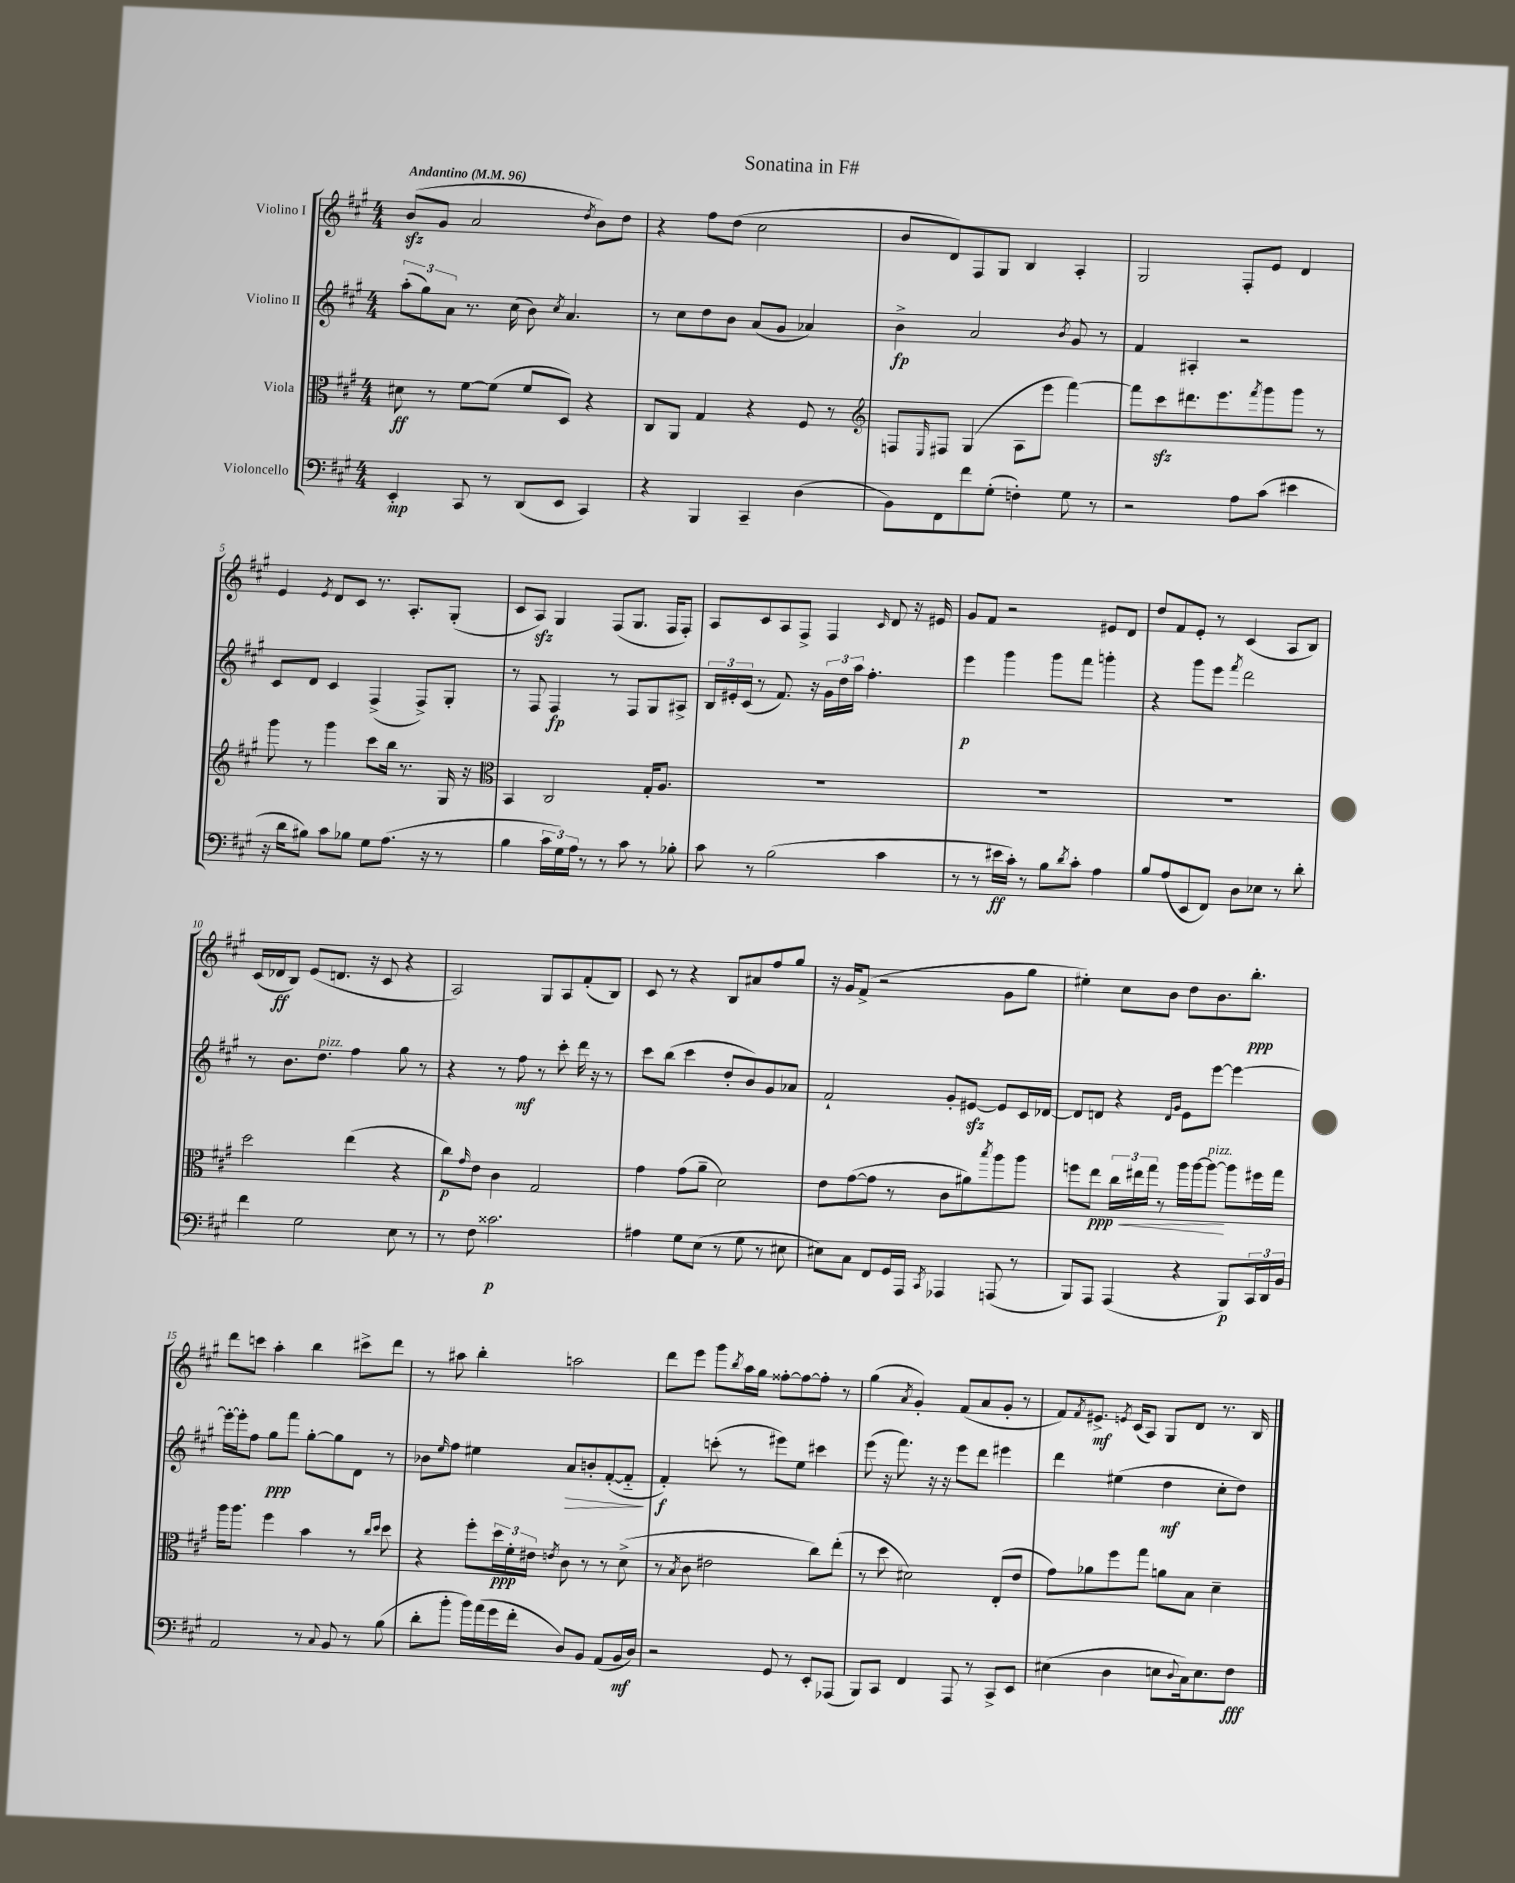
\header { title = "Sonatina in F#" }
<<
\new StaffGroup <<
\new Staff = "s0" \with { instrumentName = "Violino I" } {
    \clef treble \key a \major \numericTimeSignature \time 4/4 \tempo "Andantino" 4 = 96
    b'8\sfz( gis'8 a'2 \acciaccatura { d''8 } b'8) d''8 |
    r4 fis''8 d''8( cis''2 |
    b'8 d'8) fis8 gis8 b4 a4-. |
    gis2 fis8-. e'8 d'4 |
    e'4 \acciaccatura { e'8 } d'8 cis'8 r8. a8.-. gis8-.( |
    cis'8 a8\sfz) gis4 fis8( gis8. fis16 fis8-.) |
    a8 cis'8 a8 fis8-> fis4 \grace { cis'16 } d'8 r16 eis'16 |
    gis'8 fis'8 r2 eis'8 d'8 |
    d''8 fis'8 e'8-. r8 cis'4( a8 b8) |
    cis'16( des'16\ff b8) e'8( d'8. r16 cis'8 r4 |
    a2) gis8 a8 fis'8-.( b8) |
    cis'8 r8 r4 b8 ais'8 fis''8 gis''8 |
    r16 gis'16 fis'8->( r2 gis'8 gis''8 |
    eis''4-.) cis''8 b'8 d''8 b'8. b''8.-.\ppp |
    d'''8 c'''8 a''4-. b''4 cis'''8-> d'''8 |
    r8 ais''8 b''4-. a''2 |
    d'''8 e'''8 gis'''8 \acciaccatura { b''8 } a''16 gis''16 fisis''8~-. fisis''8~ fisis''8-. r8 |
    gis''4( \acciaccatura { a'8 } gis'4-.) fis'8( a'8 gis'8-. r8 |
    fis'8) \acciaccatura { fis'8 } eis'8.->\mf \acciaccatura { e'8 } cis'16( a8) gis8 d'8 r8. b16 \bar "|." |
}
\new Staff = "s1" \with { instrumentName = "Violino II" } {
    \clef treble \key a \major \numericTimeSignature \time 4/4
    \tuplet 3/2 { a''8-.( gis''8) a'8 } r8. cis''16( b'8) \acciaccatura { cis''8 } a'4. |
    r8 cis''8 d''8 b'8 a'8( gis'8 aes'4) |
    b'4->\fp a'2 \acciaccatura { b'8 } gis'8 r8 |
    fis'4 ais4-. r2 |
    cis'8 d'8 cis'4 fis4->( fis8->) gis8-. |
    r8 fis8 fis4\fp r8 fis8 gis8 ais8-> |
    \tuplet 3/2 { b16 eis'16-. cis'16( } r8 fis'8.) r16 \tuplet 3/2 { gis'16 d''16 a''16 } fis''4.-. |
    e'''4\p gis'''4 gis'''8 fis'''8 g'''4-. |
    r4 gis'''8 e'''8 \acciaccatura { fis'''8 } d'''2 |
    r8 b'8. d''8.^\markup { \italic "pizz." } fis''4 gis''8 r8 |
    r4 r8 fis''8\mf r8 cis'''8-. d'''16 r16 r8 |
    cis'''8 b''8( cis'''4 d''8-. b'8) gis'8 aes'8 |
    fis'2-! gis'8-. eis'8~\sfz eis'8 cis'16 des'16~ |
    des'8 d'8 r4 \grace { d'16 gis'16 } e'8 e'''8~ e'''4~ |
    e'''16~-. e'''16-. fis''8 gis''8\ppp fis'''8 gis''8~-. gis''8 d'8 r8 |
    bes'8 \grace { e''16 } fis''8 eis''4 a'8\> b'8-. fis'8~-.( fis'8-_\! |
    fis'4-.\f) c'''8-.( r8 eis'''8) e''8 cis'''4 |
    e'''8( r16 fis'''8.) r16 r16 e'''8 d'''8 eis'''4 |
    d'''4 eis''4( d''4\mf cis''8-. d''8) \bar "|." |
}
\new Staff = "s2" \with { instrumentName = "Viola" } {
    \clef alto \key a \major \numericTimeSignature \time 4/4
    dis'8\ff r8 fis'8~ fis'8( fis'8 d8) r4 |
    cis8 a,8 gis4 r4 fis8 r8 |
    \clef treble f8 \grace { e16 } fis8 gis4( a8 e'''8 fis'''4~) |
    fis'''8 cis'''8\sfz dis'''8. e'''8. \acciaccatura { fis'''8 } gis'''8 gis'''8 r8 |
    gis'''8 r8 gis'''4 cis'''8 b''16 r8. gis16 r16 |
    \clef alto b,4 cis2 gis16-. a8. |
    R1 |
    R1 |
    R1 |
    d''2 e''4( r4 |
    cis''8\p) \grace { gis'16 } e'8 cis'4 gis2 |
    gis'4 gis'8( a'8-- d'2) |
    e'8 gis'8~( gis'8 r8 cis'8 ais'8) \acciaccatura { b''8 } a''8 a''8 |
    f''8 e''8\ppp \tuplet 3/2 { cis''16 eis''16\< gis''16 } r8 a''16 a''16~ a''8~\!^\markup { \italic "pizz." } a''8 fis''16 gis''16 |
    a''16 a''8. fis''4 b'4 r8 \grace { cis''16 d''16 } d''8 |
    r4 fis''8-. \tuplet 3/2 { d''16\ppp fis'16-. eis'16 } \acciaccatura { e'8 } cis'8 r8 r8 d'8->( |
    r8 \acciaccatura { b8 } cis'8 eis'2 cis''8) e''8-.( |
    r8 d''8 dis'2) e8-.( e'8 |
    gis'8) aes'8 fis''8 gis''8 a'8 b8 d'4-- \bar "|." |
}
\new Staff = "s3" \with { instrumentName = "Violoncello" } {
    \clef bass \key a \major \numericTimeSignature \time 4/4
    e,4-.\mp cis,8 r8 d,8( e,8 cis,4) |
    r4 b,,4 cis,4-- d4( |
    b,8) fis,8 fis'8 gis8-.( f4-.) gis8 r8 |
    r2 a8 cis'8( eis'4 |
    r16 d'16 bis8) cis'8 bes8 gis8 a8.( r16 r8 |
    b4 \tuplet 3/2 { cis'16 gis16) a16 } r8 r8 cis'8 r8 bes8-. |
    cis'8 r8 b2( cis'4 |
    r8 r8 eis'16\ff cis'16-.) r8 b8 \acciaccatura { d'8 } cis'8-. a4 |
    b8 a8( e,8 fis,8) d8 ees8 r8 d'8-. |
    fis'4 gis2 e8 r8 |
    r8 fis8 cisis'2.\p |
    ais4 gis8 e8( r8 gis8 r8 eis8 |
    eis8) cis8 fis,8 gis,16 a,,16 \acciaccatura { cis,8 } aes,,4 a,,8( r8 |
    b,,8) a,,8 a,,4( r4 b,,8\p) \tuplet 3/2 { cis,16 d,16 b,16 } |
    a,2 r8 \appoggiatura { cis8 } b,8 r8 b8( |
    d'8-. b'8-. b'16) a'16( gis'16 fis'16-. d8) b,8 a,8( b,16\mf d16) |
    r2 gis,8 r8 e,8-. aes,,8( |
    b,,8) cis,8 fis,4 a,,8 r8 cis,8-> e,8 |
    eis4( d4 e8 \appoggiatura { d8 } cis16) e8. fis8\fff \bar "|." |
}
>>
>>
